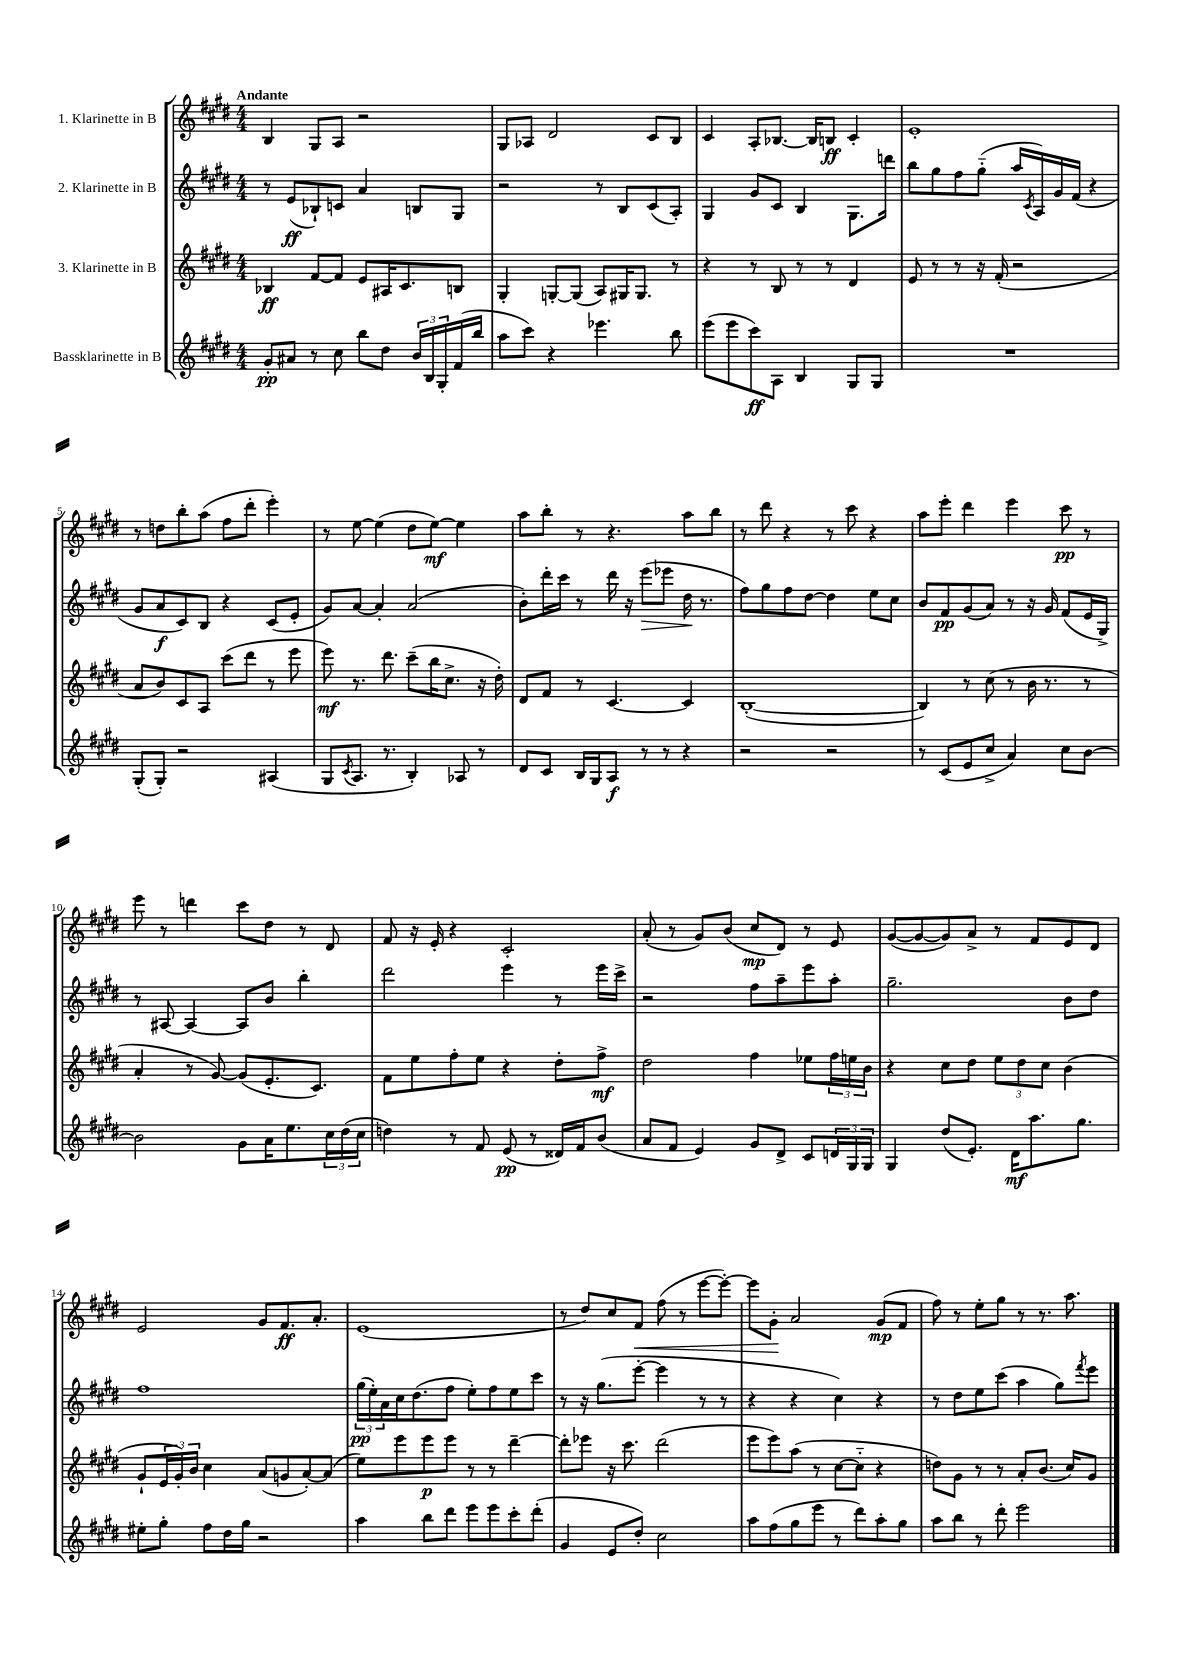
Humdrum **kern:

**kern	**kern	**kern	**kern
*staff4	*staff3	*staff2	*staff1
*clefG2	*clefG2	*clefG2	*clefG2
*k[f#c#g#d#]	*k[f#c#g#d#]	*k[f#c#g#d#]	*k[f#c#g#d#]
*M4/4	*M4/4	*M4/4	*M4/4
8g#'/L	4B-/	8r	4B/
8a#/J	.	(8e/L	.
8r	[8f#/L	8B-`/)	8G#/L
8cc#\	8f#/]J	8c/J	8A/J
8bb\L	8e/L	4a/	2r
8dd#\J	16A#/K	.	.
.	8.c#/	.	.
24b/LL	.	8B/L	.
24B/	.	.	.
24G#'/	.	.	.
(16f#/	8B/J	8G#/J	.
16bb/JJ	.	.	.
=	=	=	=
8aa\L	4G#'/	2r	8G#/L
8ccc#\J)	.	.	8A-/J
4r	[8G'/L	.	2d#/
.	(8G/]J	.	.
4.eee-\	8A/L)	8r	.
.	16G#/K	8B/L	.
.	8.G#/J	.	.
.	.	(8c#/	8c#/L
8bb\	8r	8A'/J)	8B/J
=	=	=	=
(8eee\L	4r	4G#/	4c#/
8eee\	.	.	.
8ccc#\)	8r	8g#/L	8A'/L
8A\J	8B/	8c#/J	[8.B-/J
4B/	8r	4B/	.
.	.	.	16B-/]LK
.	8r	.	8B/J
8G#/L	4d#/	8.G#\L	4c#'/
8G#/J	.	.	.
.	.	16ddd\Jk	.
=	=	=	=
1r	8e/	8bb\L	1e'
.	8r	8gg#\	.
.	8r	8ff#\	.
.	16r	(8gg#'~\J	.
.	(16f#'/	.	.
.	2r	16aa/LL	.
.	.	8qc#/	.
.	.	16A/)	.
.	.	16g#/	.
.	.	(16f#/JJ	.
.	.	4r	.
=	=	=	=
(8G#'/L	8a/L	8g#/L	8r
8G#'/J)	8b/)	8a/	8dd\L
2r	8c#/	8c#/)	8bb'\
.	8A/J	8B/J	(8aa\J
.	(8ccc#\L	4r	8ff#\L
.	8ddd#\J	.	8ddd#'\J
(4A#/	8r	(8c#/L	4eee'\)
.	8eee\	8e'/J	.
=	=	=	=
8G#/L	8eee\)	8g#/L)	8r
8qc#/	.	.	.
8.A/J	8.r	[8a/J	[8ee\
.	.	4a'/]	(4ee\]
8.r	8.ddd#\	.	.
4B'/)	(8ccc#~\L	(2a/	8dd#\L
.	16bb\K	.	[8ee\J)
.	8.cc#^\J	.	.
8A-/	.	.	4ee\]
8r	16r	.	.
.	16dd#'\)	.	.
=	=	=	=
8d#/L	8d#/L	8b'\L)	8aa\L
8c#/J	8f#/J	16ddd#'\L	8bb'\J
.	.	16ccc#\JJ	.
16B/LL	8r	8r	8r
16G#/J	.	.	.
8A/J	[4.c#/	16ddd#\	4.r
.	.	16r	.
8r	.	(8eee\L	.
8r	.	8eee-\J	.
4r	4c#/]	16dd#\	8aa\L
.	.	8.r	.
.	.	.	8bb\J
=	=	=	=
2r	([1B'	8ff#\L)	8r
.	.	8gg#\	8ddd#\
.	.	8ff#\	4r
.	.	[8dd#\J	.
2r	.	4dd#\]	8r
.	.	.	8ccc#\
.	.	8ee\L	4r
.	.	8cc#\J	.
=	=	=	=
8r	4B/])	8b/L	8aa\L
(8c#/L	.	8f#/	8eee'\J
8e/	8r	(8g#/	4ddd#\
8cc#^/J	(8cc#\	8a/J)	.
4a/)	8r	8r	4eee\
.	16b\	16r	.
.	8.r	16g#/	.
8cc#\L	.	(8f#/L	8ccc#\
[8b\J	8r	16e/L	8r
.	.	16G#^/JJ)	.
=	=	=	=
2b\]	4a'/	8r	8eee\
.	.	[8A#/	8r
.	8r	4A#/_	4ddd\
.	[8g#/)	.	.
8g#\L	(8g#/]L	8A#/]L	8ccc#\L
16a\K	8.e'/	8b/J	8dd#\J
8.ee\	.	.	.
.	.	4bb'\	8r
.	8.c#/J)	.	.
24cc#\L	.	.	8d#/
(24dd#\	.	.	.
24cc#\JJ	.	.	.
=	=	=	=
4dd\)	8f#\L	2ddd#\	8f#/
.	8ee\	.	16r
.	.	.	16e'/
8r	8ff#'\	.	4r
8f#/	8ee\J	.	.
(8e/	4r	4eee\	2c#'/
8r	.	.	.
16d##/LL)	8dd#'\L	8r	.
16f#/J	.	.	.
(8b/J	8ff#^\J	16eee\LL	.
.	.	16ccc#^\JJ	.
=	=	=	=
8a/L	2dd#\	2r	(8a'/
8f#/J	.	.	8r
4e/)	.	.	8g#/L)
.	.	.	(8b/J
8g#/L	4ff#\	8ff#\L	8cc#/L
8d#^/J	.	8aa~\	8d#/J)
8c#/L	8ee-\L	8eee\	8r
24d/L	24ff#\L	8aa'\J	8e/
24G#/	24ee\	.	.
24G#/JJ	24b\JJ	.	.
=	=	=	=
4G#/	4r	2.gg#~\	([8g#/L
.	.	.	8g#/_
(8dd#/L	8cc#\L	.	8g#/])
8.e'/J)	8dd#\J	.	8a^/J
.	12ee\L	.	8r
16d#\LK	.	.	.
.	12dd#\	.	.
8.aa\	.	.	8f#/L
.	12cc#\J	.	.
.	(4b\	8b\L	8e/
8.gg#\J	.	.	.
.	.	8dd#\J	8d#/J
=	=	=	=
8ee#'\L	8g#`/L	1ff#	2e/
8gg#'\J	24e/L	.	.
.	24g#'/)	.	.
.	24b/JJ	.	.
8ff#\L	4cc#\	.	.
16dd#\L	.	.	.
16gg#\JJ	.	.	.
2r	(8a/L	.	8g#/L
.	8g/	.	8.f#/
.	[8a'/)	.	.
.	.	.	8.a'/J
.	(8a/]J	.	.
=	=	=	=
4aa\	8ee\L)	(24gg#\LL	(1e
.	.	24ee'\)	.
.	.	24a\	.
.	8eee\	16cc#\J	.
.	.	(8.dd#\	.
8bb\L	8eee\	.	.
8ddd#\J	8eee\J	8ff#\J	.
8eee\L	8r	8ee'\L)	.
8eee\	8r	8ff#\	.
8ccc#'\	[4ddd#~\	8ee\	.
(8ddd#'\J	.	8ccc#\J	.
=	=	=	=
4g#/	8ddd#'\]L	8r	8r
.	8eee-\J	16r	8dd#/L)
.	.	(8.gg#\L	.
8e/L	16r	.	8cc#/
.	8.ccc#\	.	.
8dd#'/J)	.	[8eee'\J	8f#/J
2cc#\	(2ddd#\	4eee\]	(8ff#\
.	.	.	8r
.	.	8r	[8eee\L
.	.	8r	8eee'\_J)
=	=	=	=
8aa\L	8eee\L	4r	8eee\]L
(8ff#\	8eee\)	.	8g#'\J
8gg#\	(8aa\J	4r	2a/
8eee\J	8r	.	.
8r	[8cc#\L	4cc#\)	.
8ddd#\L)	8cc#'~\]J	.	.
8aa'\	4r	4r	(8g#/L
8gg#\J	.	.	8f#/J
=	=	=	=
8aa\L	8dd\L)	8r	8ff#\)
8bb\J	8g#\J	8dd#\L	8r
8r	8r	8ee\	8ee'\L
8ddd#'\	8r	(8ccc#\J	8gg#\J
2eee\	8a'/L	4aa\	8r
.	(8.b/J	.	8.r
.	.	8gg#\L)	.
.	16cc#/LK)	.	8.aa\
.	.	8qfff#/	.
.	8g#/J	8eee\J	.
==	==	==	==
*-	*-	*-	*-
